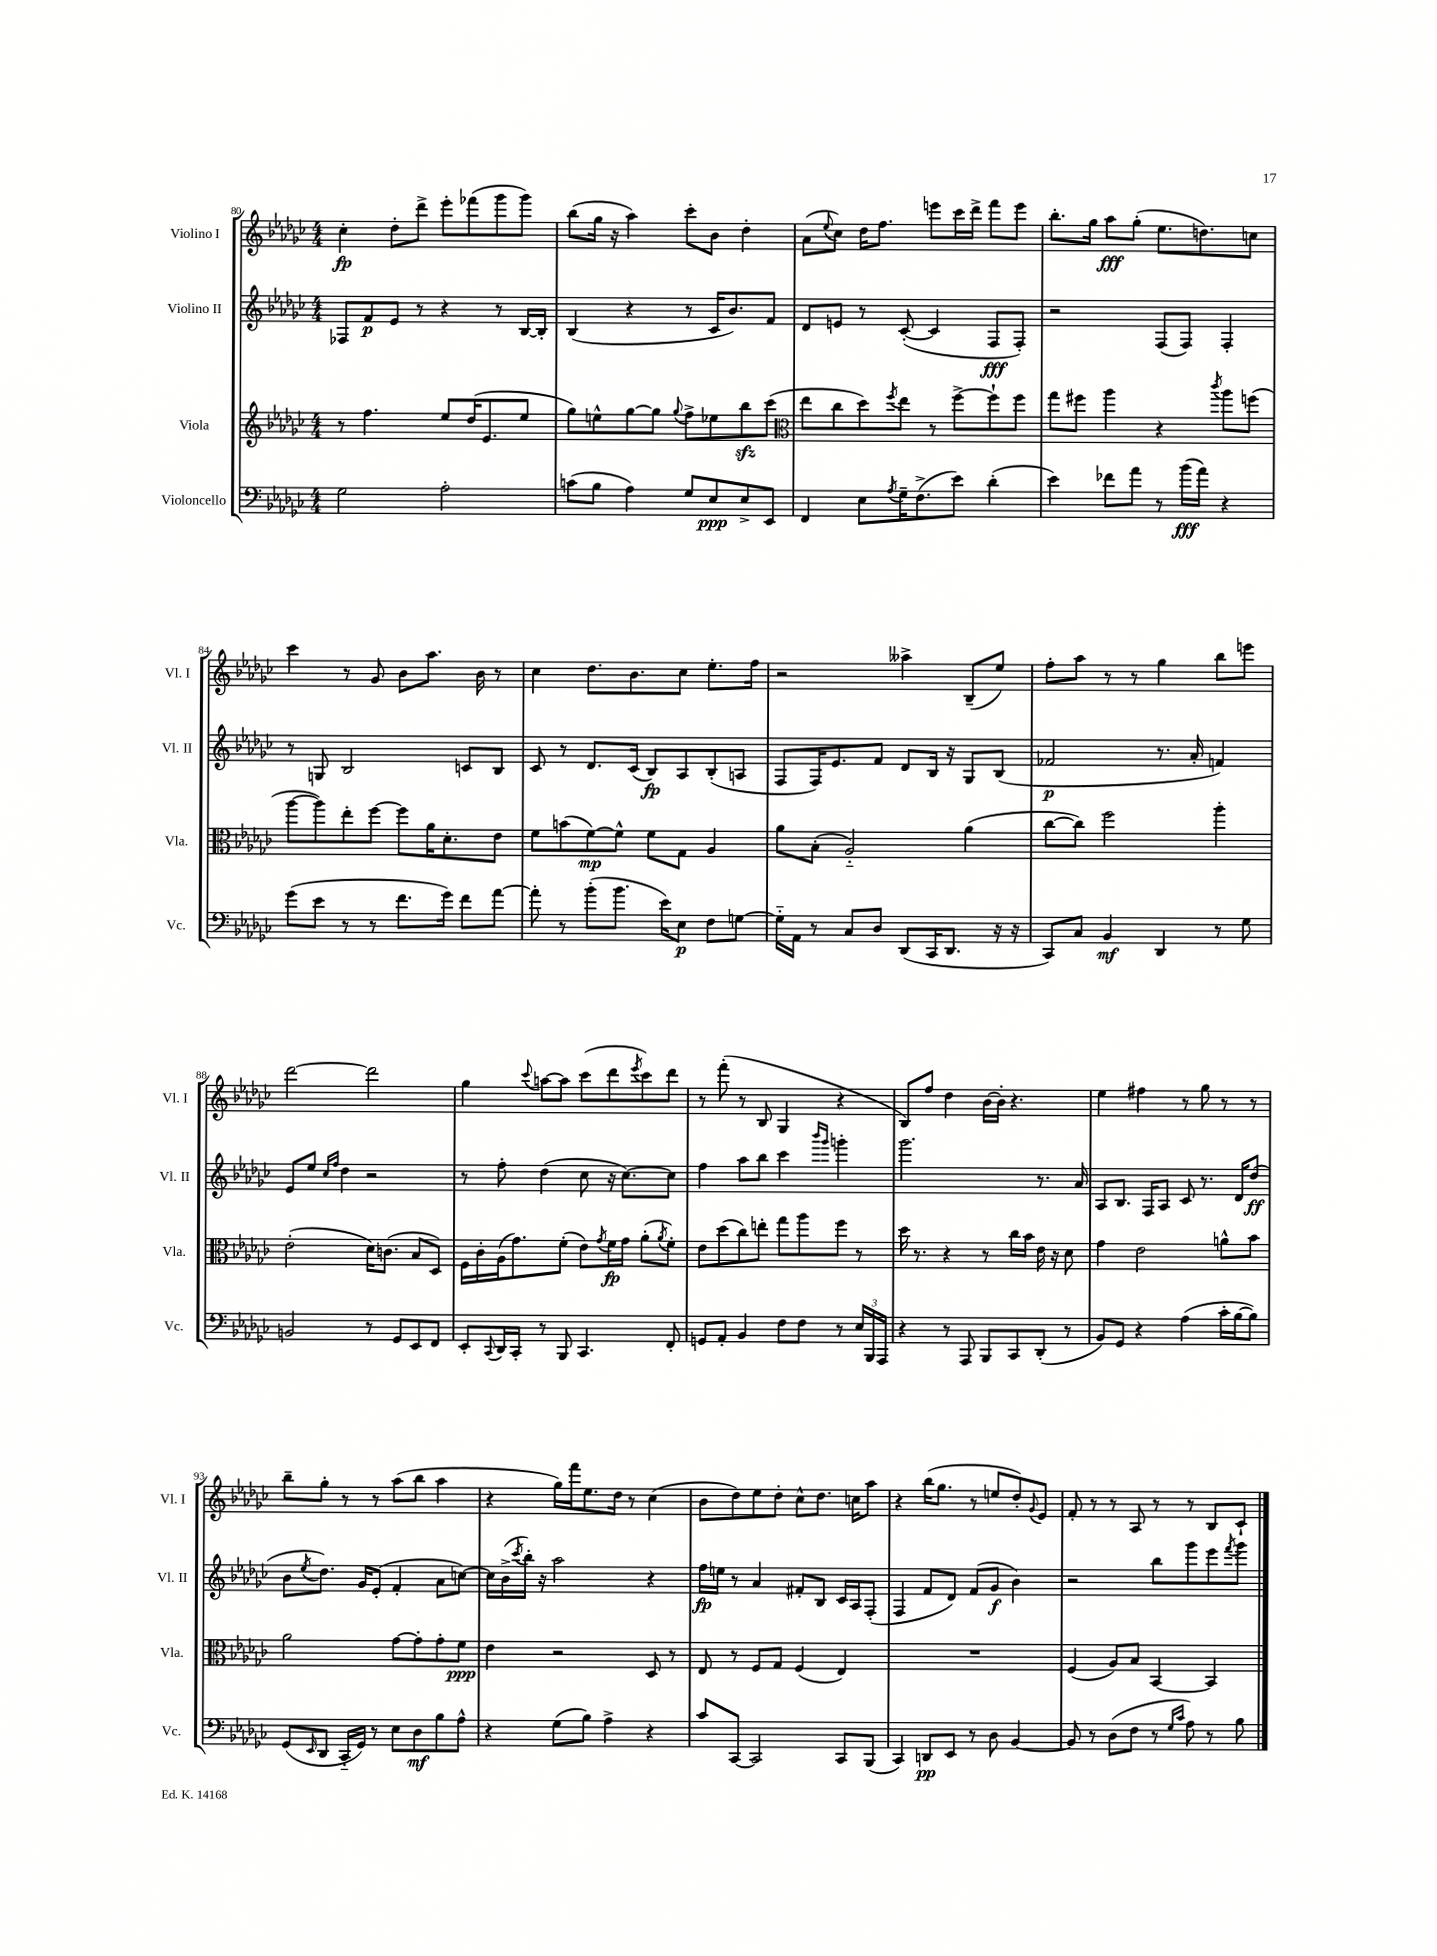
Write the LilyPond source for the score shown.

<<
\new StaffGroup <<
\new Staff = "s0" \with { instrumentName = "Violino I" shortInstrumentName = "Vl. I" } {
    \clef treble \key ges \major \numericTimeSignature \time 4/4
    ces''4-.\fp des''8-. des'''8-> ees'''8-. fes'''8( ges'''8 ges'''8) |
    bes''8( ges''16 r16 aes''4) ces'''8-. bes'8 des''4-. |
    aes'8( \appoggiatura { ees''8 } ces''8) des''16 f''8. e'''8 ces'''16 des'''16-> f'''8 e'''8 |
    bes''8.-. ges''16 aes''8\fff ges''8-.( ees''8. d''8.) c''8 |
    ces'''4 r8 ges'8 bes'8 aes''8. bes'16 r8 |
    ces''4 des''8. bes'8. ces''8 ees''8.-. f''16 |
    r2 aeses''4-> bes8--( ees''8) |
    f''8-. aes''8 r8 r8 ges''4 bes''8 e'''8 |
    des'''2~ des'''2 |
    ges''4 \appoggiatura { ces'''8 } a''8~ a''8 ces'''8( des'''8 \acciaccatura { ees'''8 } ces'''8) des'''8 |
    r8 f'''8-.( r8 bes8 ges4 r4 |
    bes8) f''8 des''4 bes'16~ bes'16-. r4. |
    ees''4 fis''4 r8 ges''8 r8 r8 |
    bes''8-- ges''8-. r8 r8 aes''8( bes''8 aes''4 |
    r4 ges''16) f'''16 ees''8. des''16 r8 ces''4( |
    bes'8 des''8) ees''8 des''8-. ces''8-^ des''8. c''16 aes''8 |
    r4 bes''16( ges''8. r8 e''8 des''8-.) \appoggiatura { ges'8 } ees'8 |
    f'8-. r8 r8 aes8 r8 r8 bes8 ces'8-! \bar "|." |
}
\new Staff = "s1" \with { instrumentName = "Violino II" shortInstrumentName = "Vl. II" } {
    \clef treble \key ges \major \numericTimeSignature \time 4/4
    fes8 f'8\p ees'8 r8 r4 r8 bes16~ bes16-. |
    bes4( r4 r8 ces'16 bes'8.) f'8 |
    des'8 e'8 r8 ces'8~-.( ces'4 f8\fff f8-.) |
    r2 f8( f8) f4-. |
    r8 g8 bes2 c'8 bes8 |
    ces'8 r8 des'8. ces'16( bes8\fp) aes8 bes8-.( a8 |
    f8 f16) ees'8. f'8 des'8 bes16 r16 ges8 bes8( |
    fes'2\p r8. aes'16-. f'4) |
    ees'8 ees''8 \grace { ces''16 f''16 } des''4 r2 |
    r8 f''8-. des''4( ces''8 r16 ces''8.~) ces''8 |
    f''4 aes''8 bes''8 ces'''4 \grace { bes'''16 ges'''16 } g'''4-. |
    ges'''2. r8. aes'16 |
    aes8 bes8. f16 aes8 ces'8 r8. des'16 des''8\ff( |
    bes'8 \acciaccatura { ees''8 } des''8.) ges'16 ees'8-.( f'4-. aes'8 c''8~) |
    c''16 bes'16->( \acciaccatura { ces'''8 } bes''16-.) r16 aes''2 r4 |
    f''16\fp e''16 r8 aes'4 fis'8-. bes8 ces'16 aes16 f8-.( |
    f4 f'8 des'8) f'8( ges'8\f bes'4) |
    r2 bes''8 ges'''8 ees'''8 \acciaccatura { f'''8 } ges'''8 \bar "|." |
}
\new Staff = "s2" \with { instrumentName = "Viola" shortInstrumentName = "Vla." } {
    \clef treble \key ges \major \numericTimeSignature \time 4/4
    r8 f''4. ees''8 des''16( ees'8. ees''8 |
    ges''8) e''8-^ ges''8~ ges''8 \appoggiatura { ges''8 } f''8-> ees''8 bes''8\sfz ces'''8( |
    \clef alto ees''8 ces''8 des''8) \acciaccatura { f''8 } ees''8 r8 f''8~-> f''8-! f''8 |
    ges''8 fis''8 aes''4 r4 \acciaccatura { ces'''8 } aes''8 f''8( |
    aes''8~ aes''8) ees''8-. f''8~ f''8 aes'16 des'8.-. ees'8 |
    f'8 b'8( f'8~\mp) f'8-^ f'8 ges8 aes4 |
    aes'8 bes8-.( aes2-_) aes'4( |
    ces''8~ ces''8) f''2 aes''4-. |
    ees'2-.( des'16) c'8.( bes8 des8) |
    f16 ces'16-. aes16( ges'8.) f'8-.( ees'8) \acciaccatura { ges'8 } f'16\fp ges'16 aes'8-.( \acciaccatura { aes'8 } f'8-.) |
    ees'8 des''8( ces''8) e''8-. ges''8 aes''8 f''8 r8 |
    des''16 r8. r4 r8 ces''16 bes'16 ees'16 r16 des'8 |
    ges'4 ees'2 a'8-^ bes'8 |
    aes'2 ges'8~ ges'8-. ges'8-. f'8\ppp |
    ees'4 r2 des8 r8 |
    ees8 r8 f8 ges8 f4( ees4) |
    R1 |
    f4( aes8) bes8 bes,4~ bes,4 \bar "|." |
}
\new Staff = "s3" \with { instrumentName = "Violoncello" shortInstrumentName = "Vc." } {
    \clef bass \key ges \major \numericTimeSignature \time 4/4
    ges2 aes2-. |
    c'8( bes8 aes4) ges8 ees8\ppp ees8-> ees,8 |
    f,4 ees8 \acciaccatura { aes8 } ges16-- f8.->( ees'8) des'4-.( |
    ees'4) fes'8 aes'8 r8 bes'16\fff( aes'16) r4 |
    ges'8( ees'8 r8 r8 f'8. ges'16) f'8 aes'8~ |
    aes'8-. r8 bes'8-.( bes'8. ees'16) ees8\p f8 g8~ |
    g16-_ aes,16 r8 ces8 des8 des,8( ces,16 des,8. r16 r16 |
    ces,8) ces8 bes,4\mf des,4 r8 ges8 |
    b,2 r8 ges,8 ees,8 f,8 |
    ees,8-. \appoggiatura { ces,8 } des,16 ces,16-. r8 bes,,8 ces,4. f,8-. |
    g,8 aes,8-. bes,4 f8 f8 r8 \tuplet 3/2 { ees16 bes,,16 aes,,16 } |
    r4 r8 aes,,8 bes,,8 ces,8 des,8-.( r8 |
    bes,8) ges,8 r4 aes4( ces'16-. bes16~ bes8) |
    ges,8( \grace { ees,16 } des,8 ces,16-_ ges,16) r8 ees8 des8\mf bes8 aes8-^ |
    r4 ges8( bes8) aes4-> r4 |
    ces'8 ces,8~ ces,2 ces,8 bes,,8( |
    ces,4) d,8\pp ees,8 r8 des8 bes,4~ |
    bes,8 r8 des8( f8 r8 \grace { ges16 ces'16 } aes8) r8 bes8 \bar "|." |
}
>>
>>
\layout { \context { \Score currentBarNumber = #80 } }
